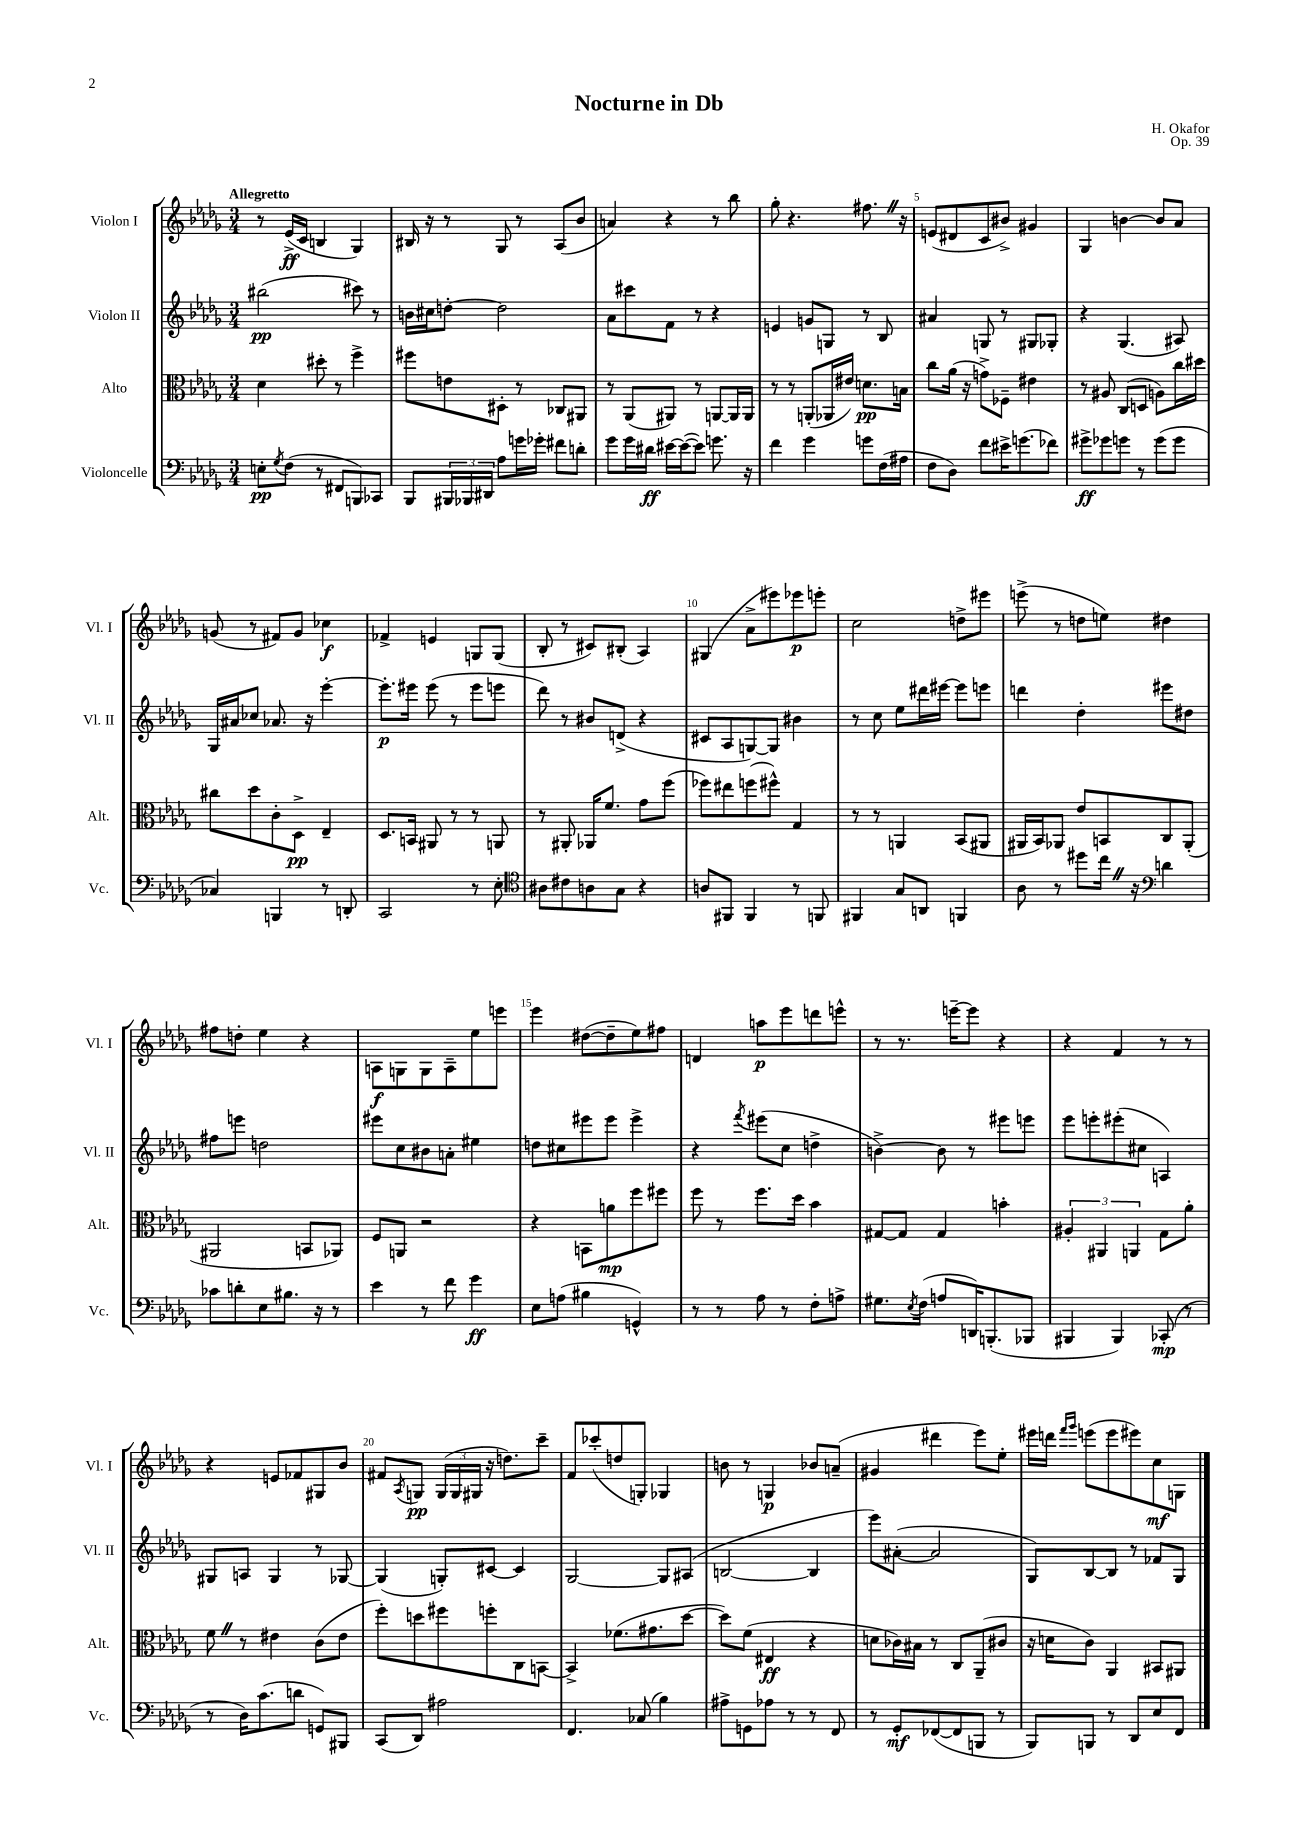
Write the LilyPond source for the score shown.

\header { title = "Nocturne in Db" composer = "H. Okafor" opus = "Op. 39" }
<<
\new StaffGroup <<
\new Staff = "s0" \with { instrumentName = "Violon I" shortInstrumentName = "Vl. I" } {
    \clef treble \key des \major \numericTimeSignature \time 3/4 \tempo "Allegretto"
    r8 ees'16->\ff( c'16 b4 ges4) |
    bis16 r16 r8 ges8 r8 aes8( bes'8 |
    a'4) r4 r8 bes''8 |
    ges''8-. r4. fis''8. \once \override BreathingSign.text = \markup { \musicglyph "scripts.caesura.straight" } \breathe r16 |
    e'8( dis'8 c'8 bis'8->) gis'4 |
    ges4 b'4~ b'8 aes'8 |
    g'8( r8 fis'8) g'8 ces''4\f |
    fes'4-> e'4 g8 g8( |
    bes8-. r8 cis'8) bis8-.( aes4) |
    gis4( aes'8-> eis'''8) ees'''8\p e'''8-. |
    c''2 d''8-> eis'''8 |
    e'''8->( r8 d''8 e''8) dis''4 |
    fis''8 d''8-. ees''4 r4 |
    a8\f g8 g8 a8-- ees''8 e'''8 |
    ees'''4 dis''8~( dis''8-- ees''8) fis''8 |
    d'4 a''8\p ees'''8 d'''8 e'''8-^ |
    r8 r8. e'''16~-- e'''8 r4 |
    r4 f'4 r8 r8 |
    r4 e'8 fes'8 gis8 bes'8 |
    fis'8 \acciaccatura { aes8 } g8\pp \tuplet 3/2 { g16( g16 gis16 } r16 d''8.) c'''8-- |
    f'8 ces'''8-.( d''8 g8-.) ges4 |
    b'8 r8 g4\p bes'8 a'8--( |
    gis'4 dis'''4 ees'''8) ees''8-. |
    eis'''16 d'''16 \grace { f'''16 ges'''16 } e'''8( e'''8 eis'''8) c''8\mf g8 \bar "|." |
}
\new Staff = "s1" \with { instrumentName = "Violon II" shortInstrumentName = "Vl. II" } {
    \clef treble \key des \major \numericTimeSignature \time 3/4
    bis''2\pp( cis'''8) r8 |
    b'16 cis''16 d''8~-. d''2 |
    aes'8 cis'''8 f'8 r8 r4 |
    e'4 g'8 g8 r8 bes8 |
    ais'4 g8 r8 gis8 ges8-. |
    r4 ges4.( ais8) |
    ges16 ais'16 ces''8 aes'8. r16 ees'''4~-. |
    ees'''8.-.\p eis'''16 eis'''8( r8 eis'''8 e'''8 |
    des'''8) r8 bis'8 d'8->( r4 |
    cis'8 aes8 g8~) g8 bis'4 |
    r8 c''8 ees''8 dis'''16 eis'''16~ eis'''8 e'''8 |
    d'''4 des''4-. eis'''8 dis''8 |
    fis''8 e'''8 d''2 |
    eis'''8 c''8 bis'8 a'8-. eis''4 |
    d''8 cis''8 eis'''8 eis'''8 eis'''4-> |
    r4 \acciaccatura { f'''8 } eis'''8( c''8 d''4-> |
    b'4~->) b'8 r8 eis'''8 e'''8 |
    ees'''8 e'''8-. eis'''8-.( cis''8 a4) |
    gis8 a8 gis4 r8 ges8~ |
    ges4( g8-.) cis'8~ cis'4 |
    ges2~ ges8 ais8( |
    b2~ b4 |
    ees'''8) ais'8~-.( ais'2 |
    ges8) bes8~ bes8 r8 fes'8 ges8 \bar "|." |
}
\new Staff = "s2" \with { instrumentName = "Alto" shortInstrumentName = "Alt." } {
    \clef alto \key des \major \numericTimeSignature \time 3/4
    des'4 dis''8-. r8 f''4-> |
    fis''8 e'8 dis8-. r8 ces8 ais,8 |
    r8 aes,8( ais,8) r8 a,8~ a,16 a,16 |
    r8 r8 a,8-.( aes,16 eis'16) d'8.\pp b16 |
    c''8 aes'16( r16 g'8->) fes8-- eis'4 |
    r8 ais8 c8( d8 a8) c''16 dis''16 |
    cis''8 des''8 c'8-. des8->\pp ees4-- |
    des8. b,16 ais,8 r8 r8 a,8 |
    r8 ais,8-. aes,16 f'8. ges'8 f''8( |
    fes''8) eis''8 f''8( fis''8-^) ges4 |
    r8 r8 a,4 bes,8( ais,8 |
    ais,16 bes,16) aes,8 ees'8 b,8 c8 aes,8-.( |
    ais,2 b,8 aes,8) |
    f8 a,8 r2 |
    r4 b,8 a'8\mp f''8 fis''8 |
    f''8 r8 f''8. des''16 bes'4 |
    gis8~ gis8 gis4 b'4-. |
    \tuplet 3/2 { ais4-. ais,4 a,4 } ges8 aes'8-. |
    f'8 \once \override BreathingSign.text = \markup { \musicglyph "scripts.caesura.straight" } \breathe r8 eis'4 c'8( eis'8 |
    f''8-.) d''8 fis''8 f''8-. c8 b,8~ |
    b,4-> fes'8.( gis'8. des''8~ |
    des''8) f'8( eis4\ff r4 |
    d'8 ces'16) bis16 r8 c8 aes,8--( cis'8 |
    r16 d'16 c'8) aes,4 bis,8 ais,8 \bar "|." |
}
\new Staff = "s3" \with { instrumentName = "Violoncelle" shortInstrumentName = "Vc." } {
    \clef bass \key des \major \numericTimeSignature \time 3/4
    e8-.\pp \acciaccatura { ges8 } f8( r8 fis,8 b,,8) ces,8 |
    bes,,8 \tuplet 3/2 { bis,,16 bes,,16 dis,16 } aes8 g'16 ges'16-. fis'8 d'8-. |
    ges'8 ges'16 dis'16\ff eis'16~ eis'16~( eis'8) g'8. r16 |
    f'4 ges'4 g'8 f16( ais16 |
    f8 des8) f'8 eis'16-> g'8.( fes'8) |
    gis'8->\ff ges'8 g'8 r8 g'8( g'8 |
    ces4) b,,4 r8 d,8-. |
    c,2 r8 ees8-. |
    \clef tenor ais8 cis'8 a8 ges8 r4 |
    a8 fis,8 fis,4 r8 f,8 |
    fis,4 ges8 a,8 f,4 |
    aes8 r8 dis''8 c''16 \once \override BreathingSign.text = \markup { \musicglyph "scripts.caesura.straight" } \breathe r16 \clef bass d'4 |
    ces'8 d'8-. ees8 bis8. r16 r8 |
    ees'4 r8 f'8 ges'4\ff |
    ees8 a8( bis4 g,4-^) |
    r8 r8 aes8 r8 f8-. a8-> |
    gis8. \acciaccatura { ees8 } f16( a8 d,16) b,,8.-.( bes,,8 |
    bis,,4 bis,,4) ces,8-.\mp( r8 |
    r8 des16) c'8.( d'8 g,8) bis,,8 |
    c,8( des,8) ais2 |
    f,4. ces8( bes4) |
    ais8-> g,8 aes8 r8 r8 f,8 |
    r8 ges,8-.\mf fes,8~( fes,8 b,,8 r8 |
    bes,,8) b,,8 r8 des,8 ees8 f,8 \bar "|." |
}
>>
>>
\layout { \context { \Score \override BarNumber.break-visibility = ##(#f #t #t) barNumberVisibility = #(every-nth-bar-number-visible 5) } }
